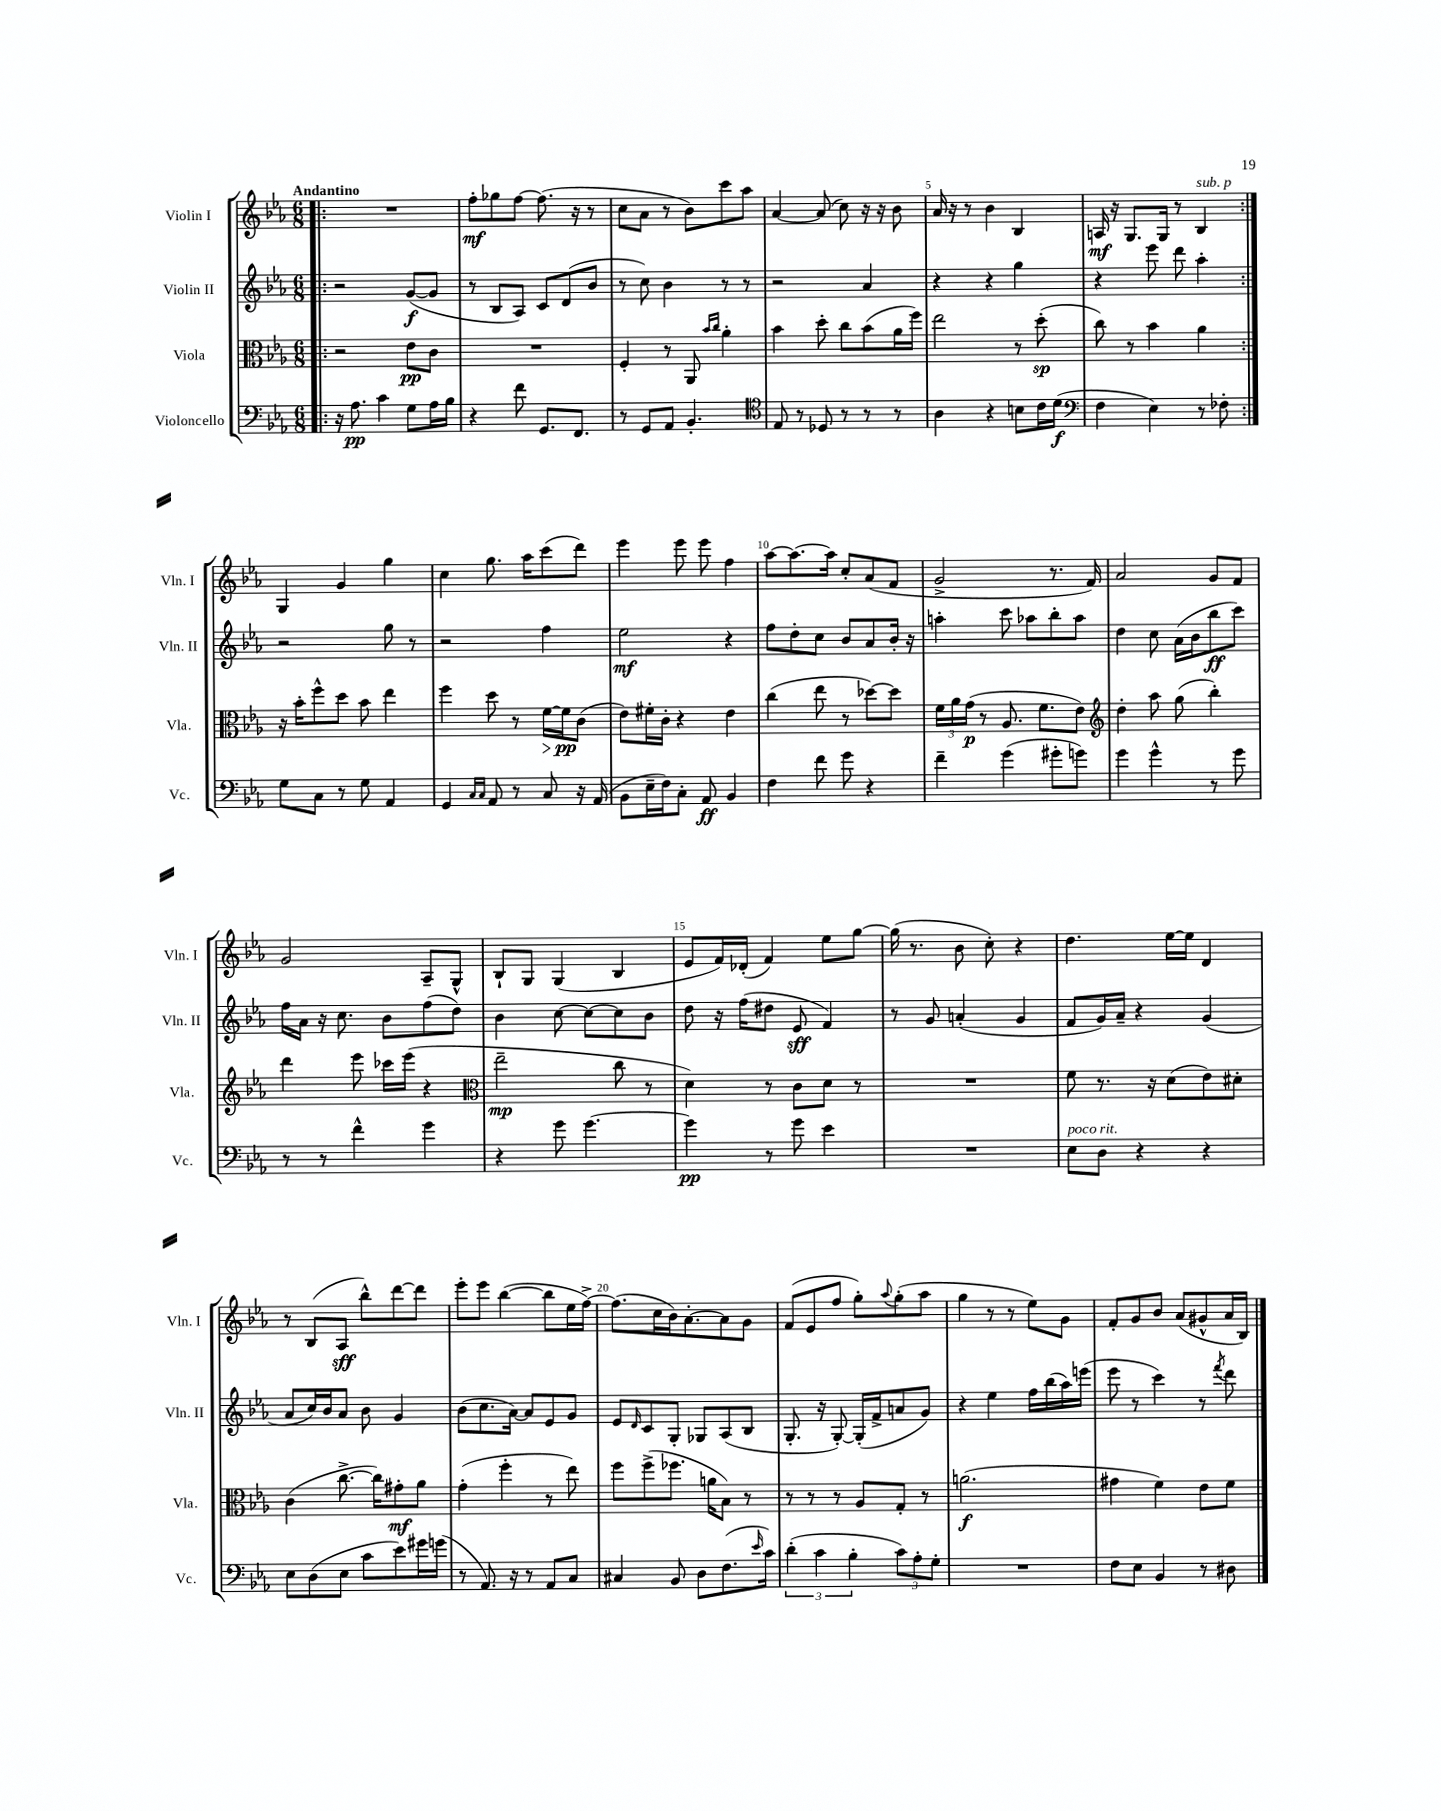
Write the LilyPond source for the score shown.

<<
\new StaffGroup <<
\new Staff = "s0" \with { instrumentName = "Violin I" shortInstrumentName = "Vln. I" } {
    \clef treble \key ees \major \numericTimeSignature \time 6/8 \tempo "Andantino"
    \repeat volta 2 { \bar ".|:" R2. |
    f''8-.\mf ges''8 f''8~ f''8.( r16 r8 |
    c''8 aes'8 r8 bes'8) c'''8 aes''8 |
    aes'4~ aes'8( c''8) r16 r16 bes'8 |
    aes'16 r16 r8 bes'4 bes4 |
    a16\mf r16 g8. g16 r8 bes4^\markup { \italic "sub. p" } | }
    g4 g'4 g''4 |
    c''4 g''8. aes''16 c'''8( d'''8) |
    ees'''4 ees'''8 ees'''8 f''4 |
    aes''8~ aes''8.~ aes''16 c''8-. aes'8( f'8 |
    g'2-> r8. f'16) |
    aes'2 g'8 f'8 |
    g'2 aes8-- g8-^ |
    bes8-! g8 g4( bes4 |
    ees'8 f'16) des'16-.( f'4) ees''8 g''8~ |
    g''16( r8. bes'8 c''8-.) r4 |
    d''4. ees''16~ ees''16 d'4 |
    r8 bes8( aes8\sff bes''8-^) d'''8~ d'''8 |
    ees'''8-. ees'''8 bes''4~( bes''8 ees''16 f''16~->) |
    f''8.( c''16 bes'16) aes'8.~-. aes'8 g'8 |
    f'8( ees'8 f''8 g''8-.) \appoggiatura { aes''8 } g''8-.( aes''8 |
    g''4 r8 r8 ees''8) g'8 |
    f'8-. g'8 bes'8 aes'8( gis'8-^ aes'16 bes16) \bar "|." |
}
\new Staff = "s1" \with { instrumentName = "Violin II" shortInstrumentName = "Vln. II" } {
    \clef treble \key ees \major \numericTimeSignature \time 6/8
    \repeat volta 2 { \bar ".|:" r2 g'8~\f( g'8 |
    r8 bes8 aes8) c'8 d'8( bes'8 |
    r8 c''8) bes'4 r8 r8 |
    r2 aes'4 |
    r4 r4 g''4 |
    r4 ees'''8 d'''8 aes''4-. | }
    r2 g''8 r8 |
    r2 f''4 |
    ees''2\mf r4 |
    f''8 d''8-. c''8 bes'8 aes'8 bes'16-. r16 |
    a''4-. c'''8 aes''8 bes''8-. aes''8 |
    d''4 c''8 aes'16( bes'16 bes''8\ff c'''8) |
    f''16 aes'16 r16 c''8. bes'8 f''8( d''8) |
    bes'4 c''8~ c''8~ c''8 bes'8 |
    d''8 r16 f''16( dis''8 ees'8\sff f'4) |
    r8 g'8 a'4-.( g'4 |
    f'8 g'16) aes'16-- r4 g'4( |
    aes'8 c''16) bes'16 aes'8 bes'8 g'4 |
    bes'8( c''8. aes'16~) aes'8 ees'8 g'8 |
    ees'8 \grace { d'16 } c'8 g8-. ges8 aes8( bes8 |
    g8.-. r16 g8~-.) g16-.( f'16-> a'8 g'8) |
    r4 ees''4 f''16 bes''16( aes''16) e'''16( |
    ees'''8 r8 c'''4) r8 \acciaccatura { f'''8 } d'''8 \bar "|." |
}
\new Staff = "s2" \with { instrumentName = "Viola" shortInstrumentName = "Vla." } {
    \clef alto \key ees \major \numericTimeSignature \time 6/8
    \repeat volta 2 { \bar ".|:" r2 ees'8\pp c'8 |
    R2. |
    f4-. r8 aes,8 \grace { bes'16 c''16 } aes'4-. |
    bes'4 d''8-. c''8 bes'8( aes'16 f''16) |
    ees''2 r8 d''8-.\sp( |
    c''8) r8 bes'4 aes'4 | }
    r16 bes'16-. f''8-^ d''8 bes'8 ees''4 |
    f''4 d''8 r8 f'16~\> f'16\pp\! c'8( |
    ees'8) fis'16-. c'16-. r4 ees'4 |
    c''4( ees''8 r8 des''8~) des''8 |
    \tuplet 3/2 { f'16 aes'16 g'16\p( } r8 aes8. f'8. ees'8) |
    \clef treble d''4-. aes''8 g''8( bes''4-.) |
    d'''4 ees'''8 ces'''16 ees'''16( r4 |
    \clef alto ees''2--\mp c''8 r8 |
    d'4) r8 c'8 d'8 r8 |
    R2. |
    f'8 r8. r16 d'8( ees'8) dis'8-. |
    c'4( c''8.~-> c''16) gis'8-.\mf aes'8 |
    g'4-.( f''4-. r8 ees''8) |
    f''8 f''8->( fes''8. a'16 bes8) r8 |
    r8 r8 r8 aes8 g8-. r8 |
    a'2.\f( |
    gis'4 f'4) ees'8 f'8 \bar "|." |
}
\new Staff = "s3" \with { instrumentName = "Violoncello" shortInstrumentName = "Vc." } {
    \clef bass \key ees \major \numericTimeSignature \time 6/8
    \repeat volta 2 { \bar ".|:" r16 aes8.\pp c'4 g8 aes16 bes16 |
    r4 f'8 g,8. f,8. |
    r8 g,8 aes,8 bes,4.-. |
    \clef tenor ees8 r8 des8 r8 r8 r8 |
    aes4 r4 b8 c'16 d'16\f( |
    \clef bass f4 ees4) r8 fes8-. | }
    g8 c8 r8 g8 aes,4 |
    g,4 \grace { c16 c16 } aes,8 r8 c8 r16 aes,16( |
    bes,8 ees16-- f16) c8-. aes,8\ff bes,4 |
    f4 f'8 g'8 r4 |
    f'4-- g'4( gis'8-. g'8) |
    g'4 g'4-^ r8 g'8 |
    r8 r8 f'4-^ g'4 |
    r4 g'8 g'4.~ |
    g'4\pp r8 g'8 ees'4 |
    R2. |
    ees8^\markup { \italic "poco rit." } d8 r4 r4 |
    ees8 d8( ees8 c'8 ees'8) gis'16 g'16( |
    r8 aes,8.) r16 r8 aes,8 c8 |
    cis4 bes,8 d8 f8.( \grace { ees'16 } c'16) |
    \tuplet 3/2 { d'4-.( c'4 bes4-. } \tuplet 3/2 { c'8) aes8-. g8-. } |
    R2. |
    f8 ees8 bes,4 r8 dis8 \bar "|." |
}
>>
>>
\layout { \context { \Score \override BarNumber.break-visibility = ##(#f #t #t) barNumberVisibility = #(every-nth-bar-number-visible 5) } }
